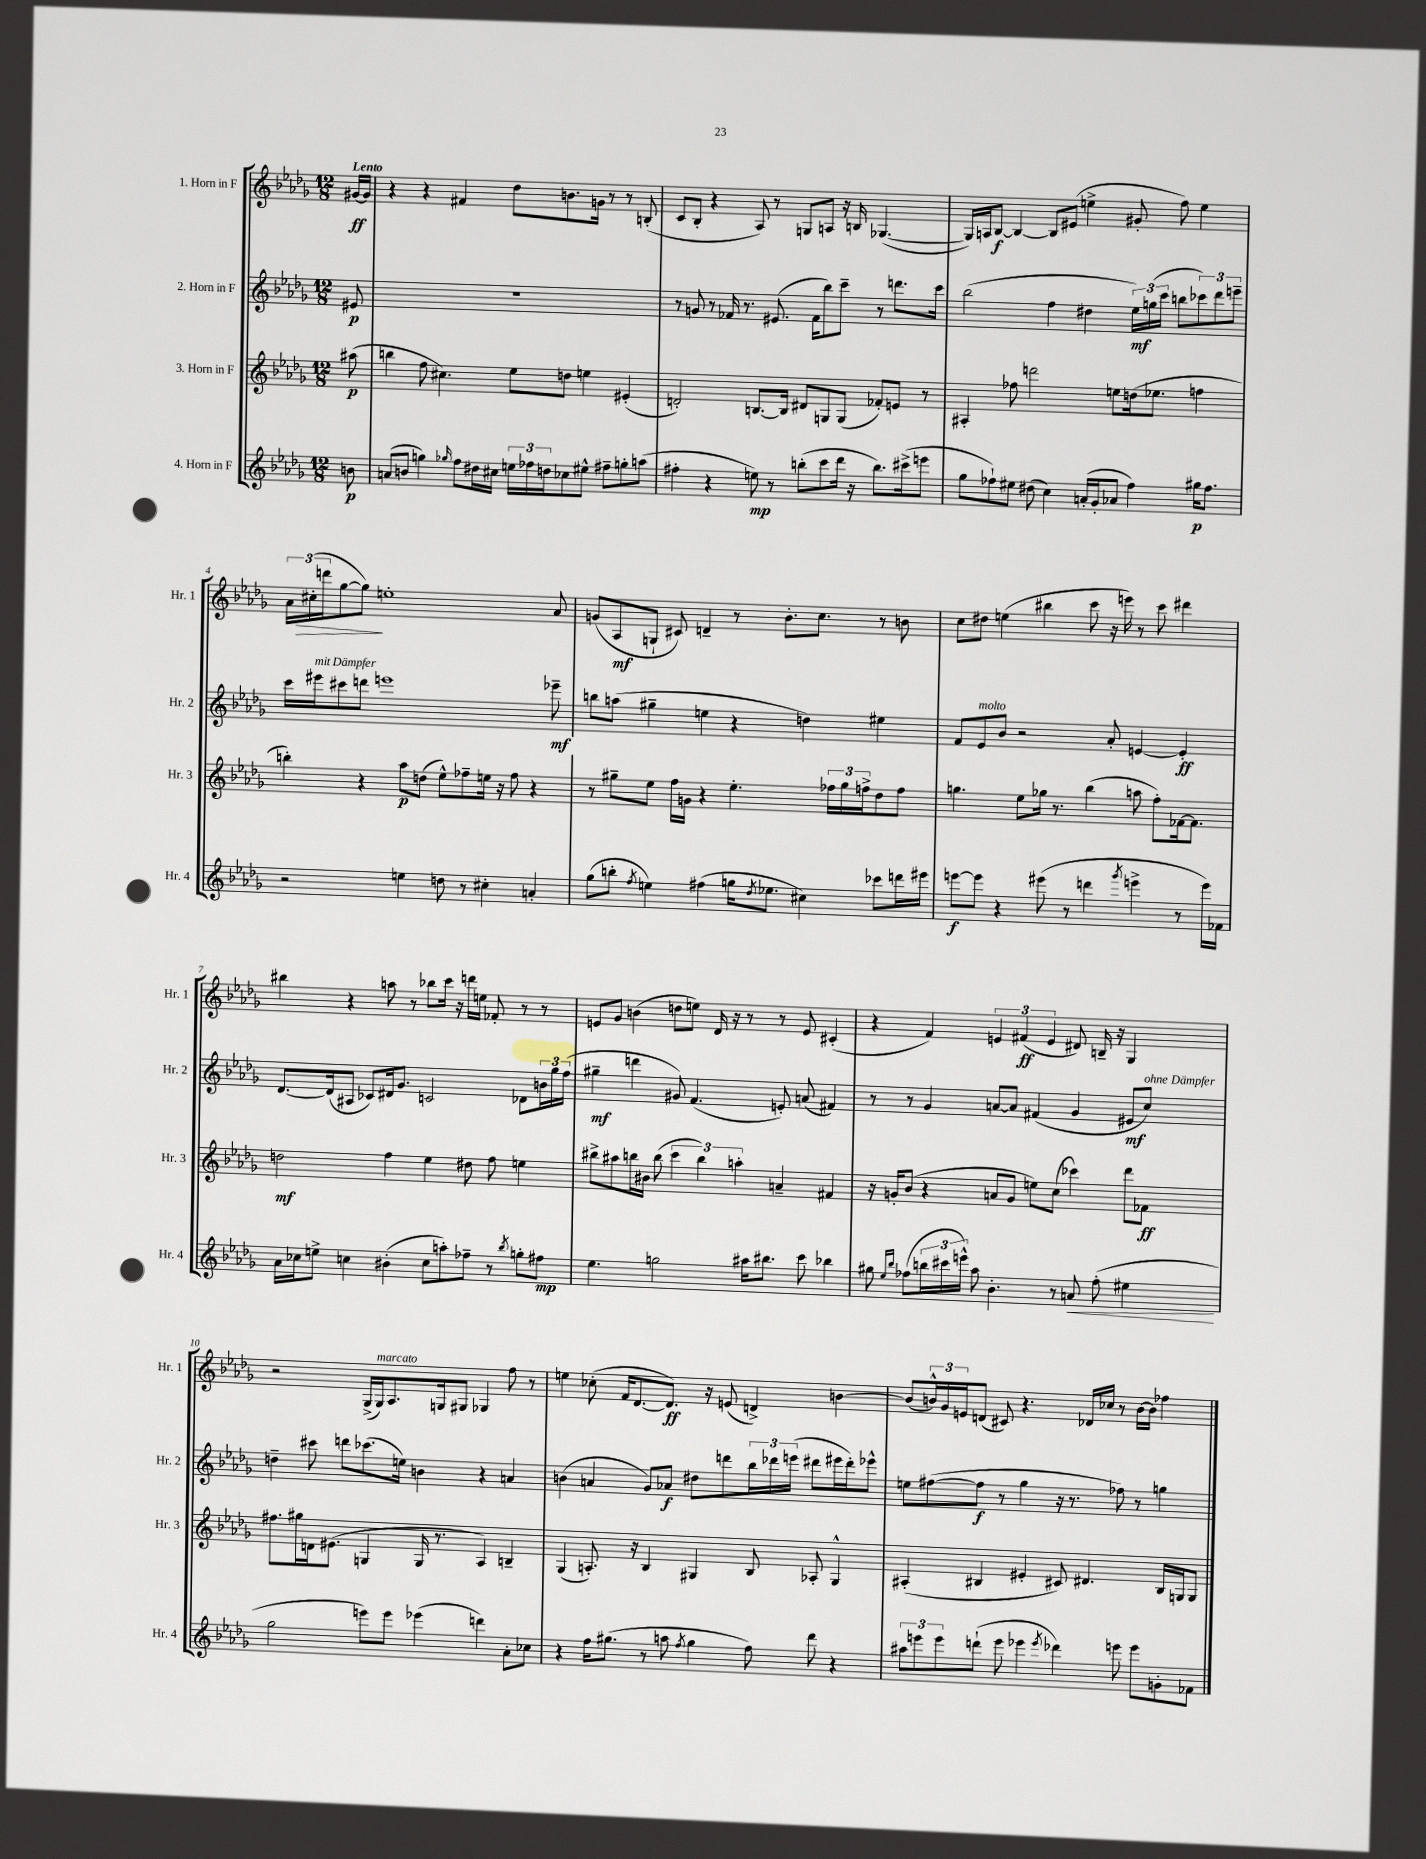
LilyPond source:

<<
\new StaffGroup <<
\new Staff = "s0" \with { instrumentName = "1. Horn in F" shortInstrumentName = "Hr. 1" } {
    \clef treble \key des \major \numericTimeSignature \time 12/8 \partial 8 \tempo "Lento"
    gis'16~\ff gis'16 |
    r4 r4 fis'4 des''8 b'8. g'16 r8 r8 b8-.( |
    c'8 bes8-. r4 aes8) r8 g8 a8 r16 b16 ges4.~( |
    ges16) a16 bes8~\f bes4~ bes8 eis'8( e''4-> gis'8-. f''8) e''4 |
    \tuplet 3/2 { aes'16 cis''16-.\>( d'''16 } ges''8~ ges''8\!) e''1-. aes'8 |
    g'8( aes8\mf g8-! cis'8) d'4-- r8 bes'8.-. c''8. r8 b'8 |
    c''8 dis''8 e''4( bis''4 c'''8 r16 e'''16) r8 c'''8 dis'''4 |
    bis''4 r4 a''8 r8 bes''8 c'''16 r16 d'''16 e''16 fes'8-. r8 r8 |
    e'8 ges'8 b'4( d''8 e''8) des'16 r16 r8 r8 e'8 cis'4-.( |
    r4 f'4) \tuplet 3/2 { e'4 fis'4\ff( e'4 } dis'8) b16-- r16 ges4 |
    r2 ges16->( ges16^\markup { \italic "marcato" }) aes8. g16 gis8 ges4 f''8 r8 |
    e''4 ces''8-.( f'16 des'8.~ des'8.\ff) r16 e'8( d'4->) b'4~ |
    b'8( \tuplet 3/2 { b'16-^) ges'16 e'16 } d'8( cis'8) r4. des'16 ces''16 r8 b'16~ b'16 fes''4 \bar "|." |
}
\new Staff = "s1" \with { instrumentName = "2. Horn in F" shortInstrumentName = "Hr. 2" } {
    \clef treble \key des \major \numericTimeSignature \time 12/8 \partial 8
    eis'8\p |
    R1. |
    r8 g'8 r8 fes'16 r8. eis'8.( fes'16 bes''8) c'''8-- r8 d'''8. c'''16 |
    bes''2( f''4 dis''4 \tuplet 3/2 { ees''16\mf) g''16( c'''16 } b''8 \tuplet 3/2 { ces'''8) des'''8 e'''8-- } |
    c'''16 eis'''16^\markup { \italic "mit Dämpfer" } cis'''8 d'''8 e'''1 ees'''8--\mf |
    b''8 a''8( gis''4-- e''4 r4 d''4) eis''4 |
    f'8 ees'8^\markup { \italic "molto" } bes'8 r2 aes'8-. e'4~ e'4-.\ff |
    des'8.~ des'16( ais8 ces'8) dis'16 ges'8. c'2 des'8 \tuplet 3/2 { b'16 ges''16 f''16( } |
    gis''4--\mf d'''4 gis'8) f'4.( e'8-.) a'8( fis'4) |
    r8 r8 ges'4 a'8~ a'8 fis'4( ges'4 eis'8\mf c''8^\markup { \italic "ohne Dämpfer" }) |
    d''4-- cis'''8 d'''8 ces'''8.( e''16) b'4 r4 a'4 |
    b'4( a'4 ges'8) aes'8\f dis''8 d'''8 \tuplet 3/2 { bes''16 des'''16 e'''16( } dis'''8 eis'''16 dis'''16-.) ees'''8-^ |
    e''8 fis''8~( fis''8\f r8 ges''4 r16 r8. fes''8) r8 g''4 \bar "|." |
}
\new Staff = "s2" \with { instrumentName = "3. Horn in F" shortInstrumentName = "Hr. 3" } {
    \clef treble \key des \major \numericTimeSignature \time 12/8 \partial 8
    ais''8\p( |
    b''4 f''8 cis''4.) ees''8 d''8 e''4 eis'4-.( |
    d'2-.) b8.~ b16 dis'8 g8 g8( fes'8-.) e'8 r8 |
    ais4-. fes''8 d'''2 e''8 d''16( ees''8. f''4 |
    b''4-.) r4 aes''8\p d''8( ees''8-^) fes''8-- e''16 r16 fes''8 r4 |
    r8 gis''8-- ees''8 f''16 g'16 r4 ees''4.-. \tuplet 3/2 { fes''16 gis''16 f''16-> } des''8 f''8 |
    g''4. ees''8 ges''16 r8. bes''4( a''8 f''8-.) fes'16~ fes'8. |
    d''2\mf f''4 ees''4 dis''8 f''8 e''4 |
    bis''8-> ais''8 b''16 bis'16 b''8( \tuplet 3/2 { c'''4 b''4) a''4-. } a'4-- fis'4 |
    r16 g'16-. bes'8( r4 a'8 g'8 e''8) c''8( ces'''4) des'''8 fes'8\ff |
    fis''8. gis''16 d'16 eis'8.( g4 g16 r8. aes4) b4-- |
    ges4( a8.-.) r16 bes4 gis4 bes8 aes8-. gis4-^ |
    ais4-.( bis4 eis'4-. cis'8) dis'4. bis16 g16 g8 \bar "|." |
}
\new Staff = "s3" \with { instrumentName = "4. Horn in F" shortInstrumentName = "Hr. 4" } {
    \clef treble \key des \major \numericTimeSignature \time 12/8 \partial 8
    b'8\p |
    a'8( b'8 g''4) \grace { ges''16 } f''8 dis''16 cis''16 \tuplet 3/2 { e''16 fes''16 d''16 } ces''8 eis''8-^ fis''8-- g''8-. a''8( |
    fis''4-. r4 e''8\mp) r8 b''8-.( c'''8 des'''16 r16 b''8.) cis'''16->( e'''8 |
    ges''8 fes''8-!) eis''8 dis''8( c''4) a'16-.( ges'16-. aes'8 fes''4) gis''16\p fes''8. |
    r2 e''4 d''8 r8 cis''4-. a'4-. |
    ges''8( b''8-. \acciaccatura { f''8 } e''4) fis''4( g''16 \acciaccatura { des''8 } ees''8. cis''4) ces'''8 d'''16 eis'''16 |
    e'''8~\f e'''8 r4 eis'''8( r8 d'''4 \acciaccatura { ges'''8 } e'''4-> r8 e'''16) fes'16 |
    aes'16 ces''16 e''8-> c''4 bis'4-.( c''8 a''8-.) fes''8-- r8 \acciaccatura { bes''8 } g''8-. fis''8\mp |
    ees''4. g''2 ais''16 bis''8. c'''8 bes''4 |
    gis''8 \grace { ees''16 bes''16 } fes''8( \tuplet 3/2 { b''16 cis'''16 e'''16-^) } aes''8 bes'4.-. r8 a'8\< fes''8-.( eis''4\! |
    ges''2 e'''8) e'''8 ees'''4( d'''4) aes'8-. ces''8 |
    r4 f''16 gis''8.( r8 a''8 \acciaccatura { f''8 } gis''4 f''8) des'''8 r4 |
    \tuplet 3/2 { ais''8 e'''8 e'''8 } d'''8-!( e'''8 ees'''4 \acciaccatura { ees'''8 } des'''4) e'''8 e'''8 g'8-. fes'8 \bar "|." |
}
>>
>>
